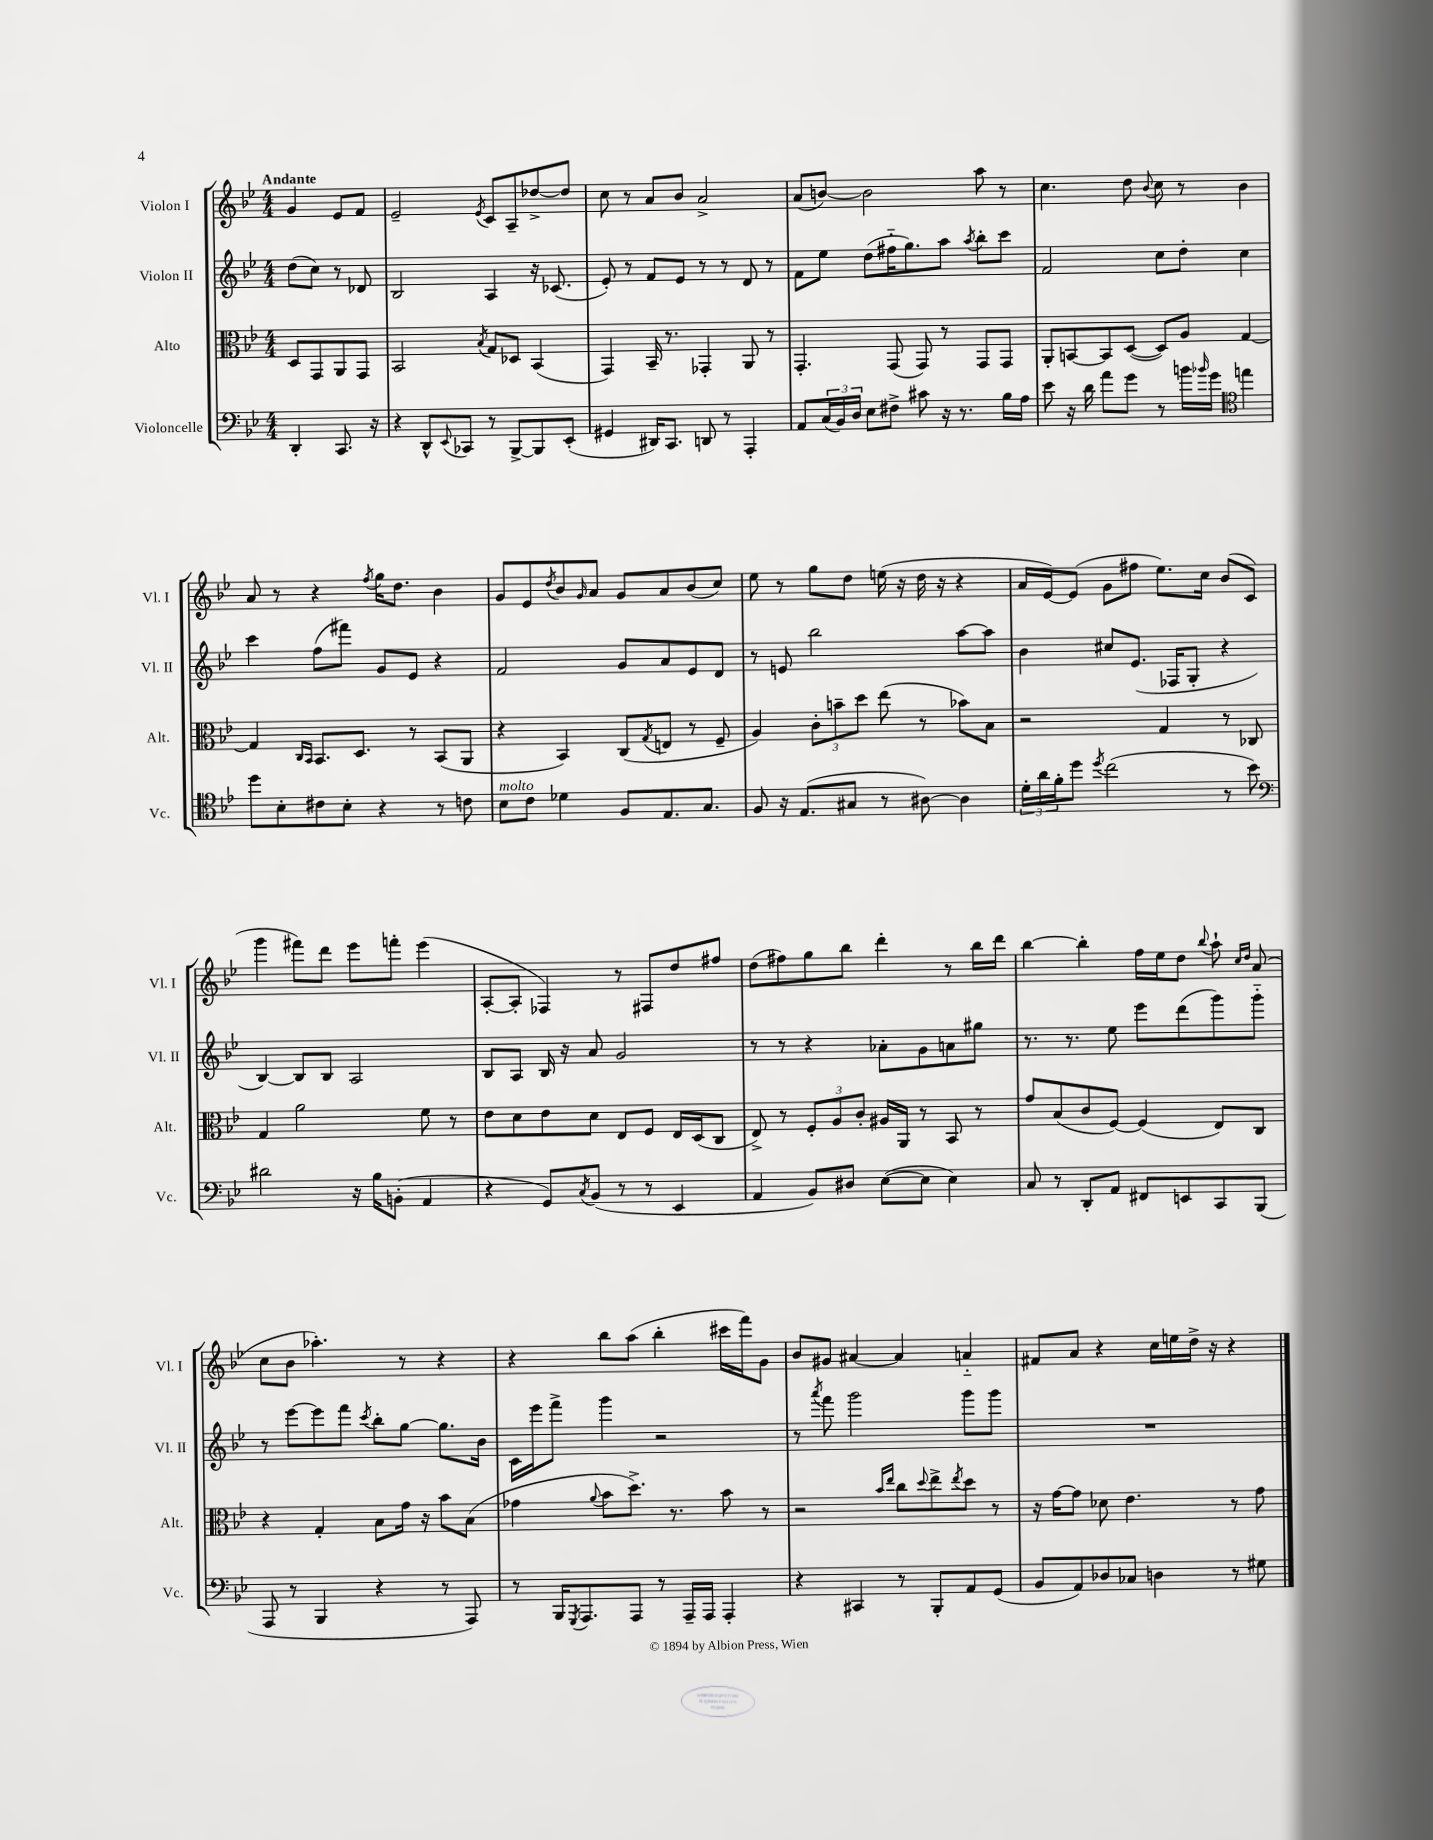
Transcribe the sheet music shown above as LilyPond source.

<<
\new StaffGroup <<
\new Staff = "s0" \with { instrumentName = "Violon I" shortInstrumentName = "Vl. I" } {
    \clef treble \key bes \major \numericTimeSignature \time 4/4 \partial 2 \tempo "Andante"
    g'4 ees'8 f'8 |
    ees'2-- \acciaccatura { ees'8 } c'8 a8-- des''8~-> des''8 |
    c''8 r8 a'8 bes'8 a'2-> |
    a'8( b'8~) b'2 a''8 r8 |
    c''4. d''8 \appoggiatura { bes'8 } c''8 r8 bes'4 |
    a'8 r8 r4 \acciaccatura { f''8 } g''16 d''8. bes'4 |
    g'8 ees'8 \acciaccatura { d''8 } bes'8 \grace { g'16 } a'8 g'8 a'8 bes'8( c''8) |
    ees''8 r8 g''8 d''8 e''16( r16 d''16 r16 r4 |
    a'16 ees'16~) ees'8( g'8 fis''8 ees''8.) c''16 bes'8( c'8 |
    g'''4 fis'''8) d'''8 ees'''8 f'''8-. ees'''4( |
    a8~-. a8-. fes4) r8 fis8 d''8 fis''8 |
    d''8( fis''8) g''8 bes''8 d'''4-. r8 bes''16 d'''16 |
    bes''4~ bes''4-. f''16 ees''16 d''8 \appoggiatura { bes''8 } a''8-! \grace { c''16 d''16 } a'8( |
    c''8 bes'8 aes''4.-.) r8 r4 |
    r4 bes''8 a''8( bes''4-. cis'''16 f'''16) g'8 |
    bes'8 gis'8 ais'4~ ais'4 a'4-_ |
    fis'8 a'8 r4 c''16 e''16 d''16-> r16 r4 \bar "|." |
}
\new Staff = "s1" \with { instrumentName = "Violon II" shortInstrumentName = "Vl. II" } {
    \clef treble \key bes \major \numericTimeSignature \time 4/4 \partial 2
    d''8( c''8) r8 des'8 |
    bes2 a4 r16 ces'8.( |
    ees'8-.) r8 f'8 ees'8 r8 r8 d'8 r8 |
    f'8 ees''8 d''8( fis''16-_ g''8.) a''8 \acciaccatura { a''8 } bes''8-. c'''8 |
    f'2 c''8 d''8-. c''4 |
    c'''4 f''8( fis'''8) g'8 ees'8 r4 |
    f'2 g'8 a'8 ees'8 d'8 |
    r8 e'8 bes''2 a''8~ a''8 |
    bes'4 cis''8 ees'8.( fes16 g8-. r4 |
    bes4~) bes8 bes8 a2 |
    bes8 a8 bes16 r16 a'8 g'2 |
    r8 r8 r4 aes'8-. g'8 a'8 gis''8 |
    r8. r8. ees''8 ees'''8 d'''8( g'''8) g'''8-_ |
    r8 ees'''8~ ees'''8 f'''8 \acciaccatura { c'''8 } bes''8-. g''8~ g''8. bes'16 |
    c'16 ees'''16 f'''8-> g'''4 r2 |
    r8 \acciaccatura { a'''8 } f'''8 g'''2 g'''8 g'''8 |
    R1 \bar "|." |
}
\new Staff = "s2" \with { instrumentName = "Alto" shortInstrumentName = "Alt." } {
    \clef alto \key bes \major \numericTimeSignature \time 4/4 \partial 2
    d8 g,8 a,8 g,8 |
    bes,2 \acciaccatura { bes8 } g8 des8 bes,4( |
    g,4) bes,16-- r8. ges,4-. a,8 r8 |
    g,4.-. g,8( g,8) r8 g,8 g,8 |
    a,8-. b,8~ b,8 d8~( d8) a8 g4~ |
    g4 \grace { c16 bes,16 } bes,8. d8. r8 bes,8( a,8 |
    r4 bes,4) c8( \acciaccatura { g8 } e8 r8 f8-- |
    a4) \tuplet 3/2 { c'8-. b'8-- d''8 } ees''8( r8 bes'8) bes8 |
    r2 g4 r8 ces8 |
    g4 a'2 f'8 r8 |
    ees'8 d'8 ees'8 d'8 ees8 f8 ees16 d16( c8 |
    ees8->) r8 \tuplet 3/2 { f8-. a8 c'8-. } ais16 a,16 r8 bes,8 r8 |
    g'8 bes8( c'8 f8~) f4( ees8) c8 |
    r4 g4-. bes8 g'16 r16 bes'8 bes8( |
    ges'4 \appoggiatura { a'8 } bes'8 d''8.->) r8. bes'8 r8 |
    r2 \grace { bes'16 ees''16 } c''8 \appoggiatura { d''8 } ees''8-> \acciaccatura { ees''8 } d''8 r8 |
    r16 g'16~ g'8 des'8 ees'4. r8 g'8 \bar "|." |
}
\new Staff = "s3" \with { instrumentName = "Violoncelle" shortInstrumentName = "Vc." } {
    \clef bass \key bes \major \numericTimeSignature \time 4/4 \partial 2
    d,4-. c,8. r16 |
    r4 d,8-^ \appoggiatura { ees,8 } ces,8 r8 bes,,8~-> bes,,8 ees,8-.( |
    gis,4 dis,16) c,8. d,8 r8 a,,4-. |
    a,8 \tuplet 3/2 { c16( bes,16) d16 } ees8 fis8-> cis'8 r16 r8. bes16 a16 |
    ees'8 r16 d'16 a'8 g'8 r8 b'16 \grace { bes'16 } g'16 \clef tenor e''4 |
    d''8 bes8-. cis'8 bes8-. r4 r8 c'8 |
    bes8^\markup { \italic "molto" } c'8 des'4 f8 ees8. g8. |
    f8 r16 ees8.( gis8 r8 ais8~) ais4 |
    \tuplet 3/2 { d'16-. a'16 f'16-. } d''8 \acciaccatura { d''8 } c''2( r8 bes'8) |
    \clef bass dis'2 r16 bes16 b,8-.( a,4 |
    r4 g,8) \acciaccatura { c8 } bes,8( r8 r8 ees,4 |
    a,4 bes,8) dis8 ees8~( ees8 ees4) |
    c8 r8 d,8-. a,8 fis,8 e,8 c,8 bes,,8( |
    a,,8 r8 bes,,4 r4 r8 a,,8) |
    r8 bes,,16 \acciaccatura { g,,8 } a,,8. a,,8 r8 a,,16-- a,,16 a,,4-. |
    r4 cis,4 r8 bes,,8-. a,8 g,8( |
    bes,8 a,8) des8 ces8 d4 r8 gis8 \bar "|." |
}
>>
>>
\layout { \context { \Score \remove "Bar_number_engraver" } }
